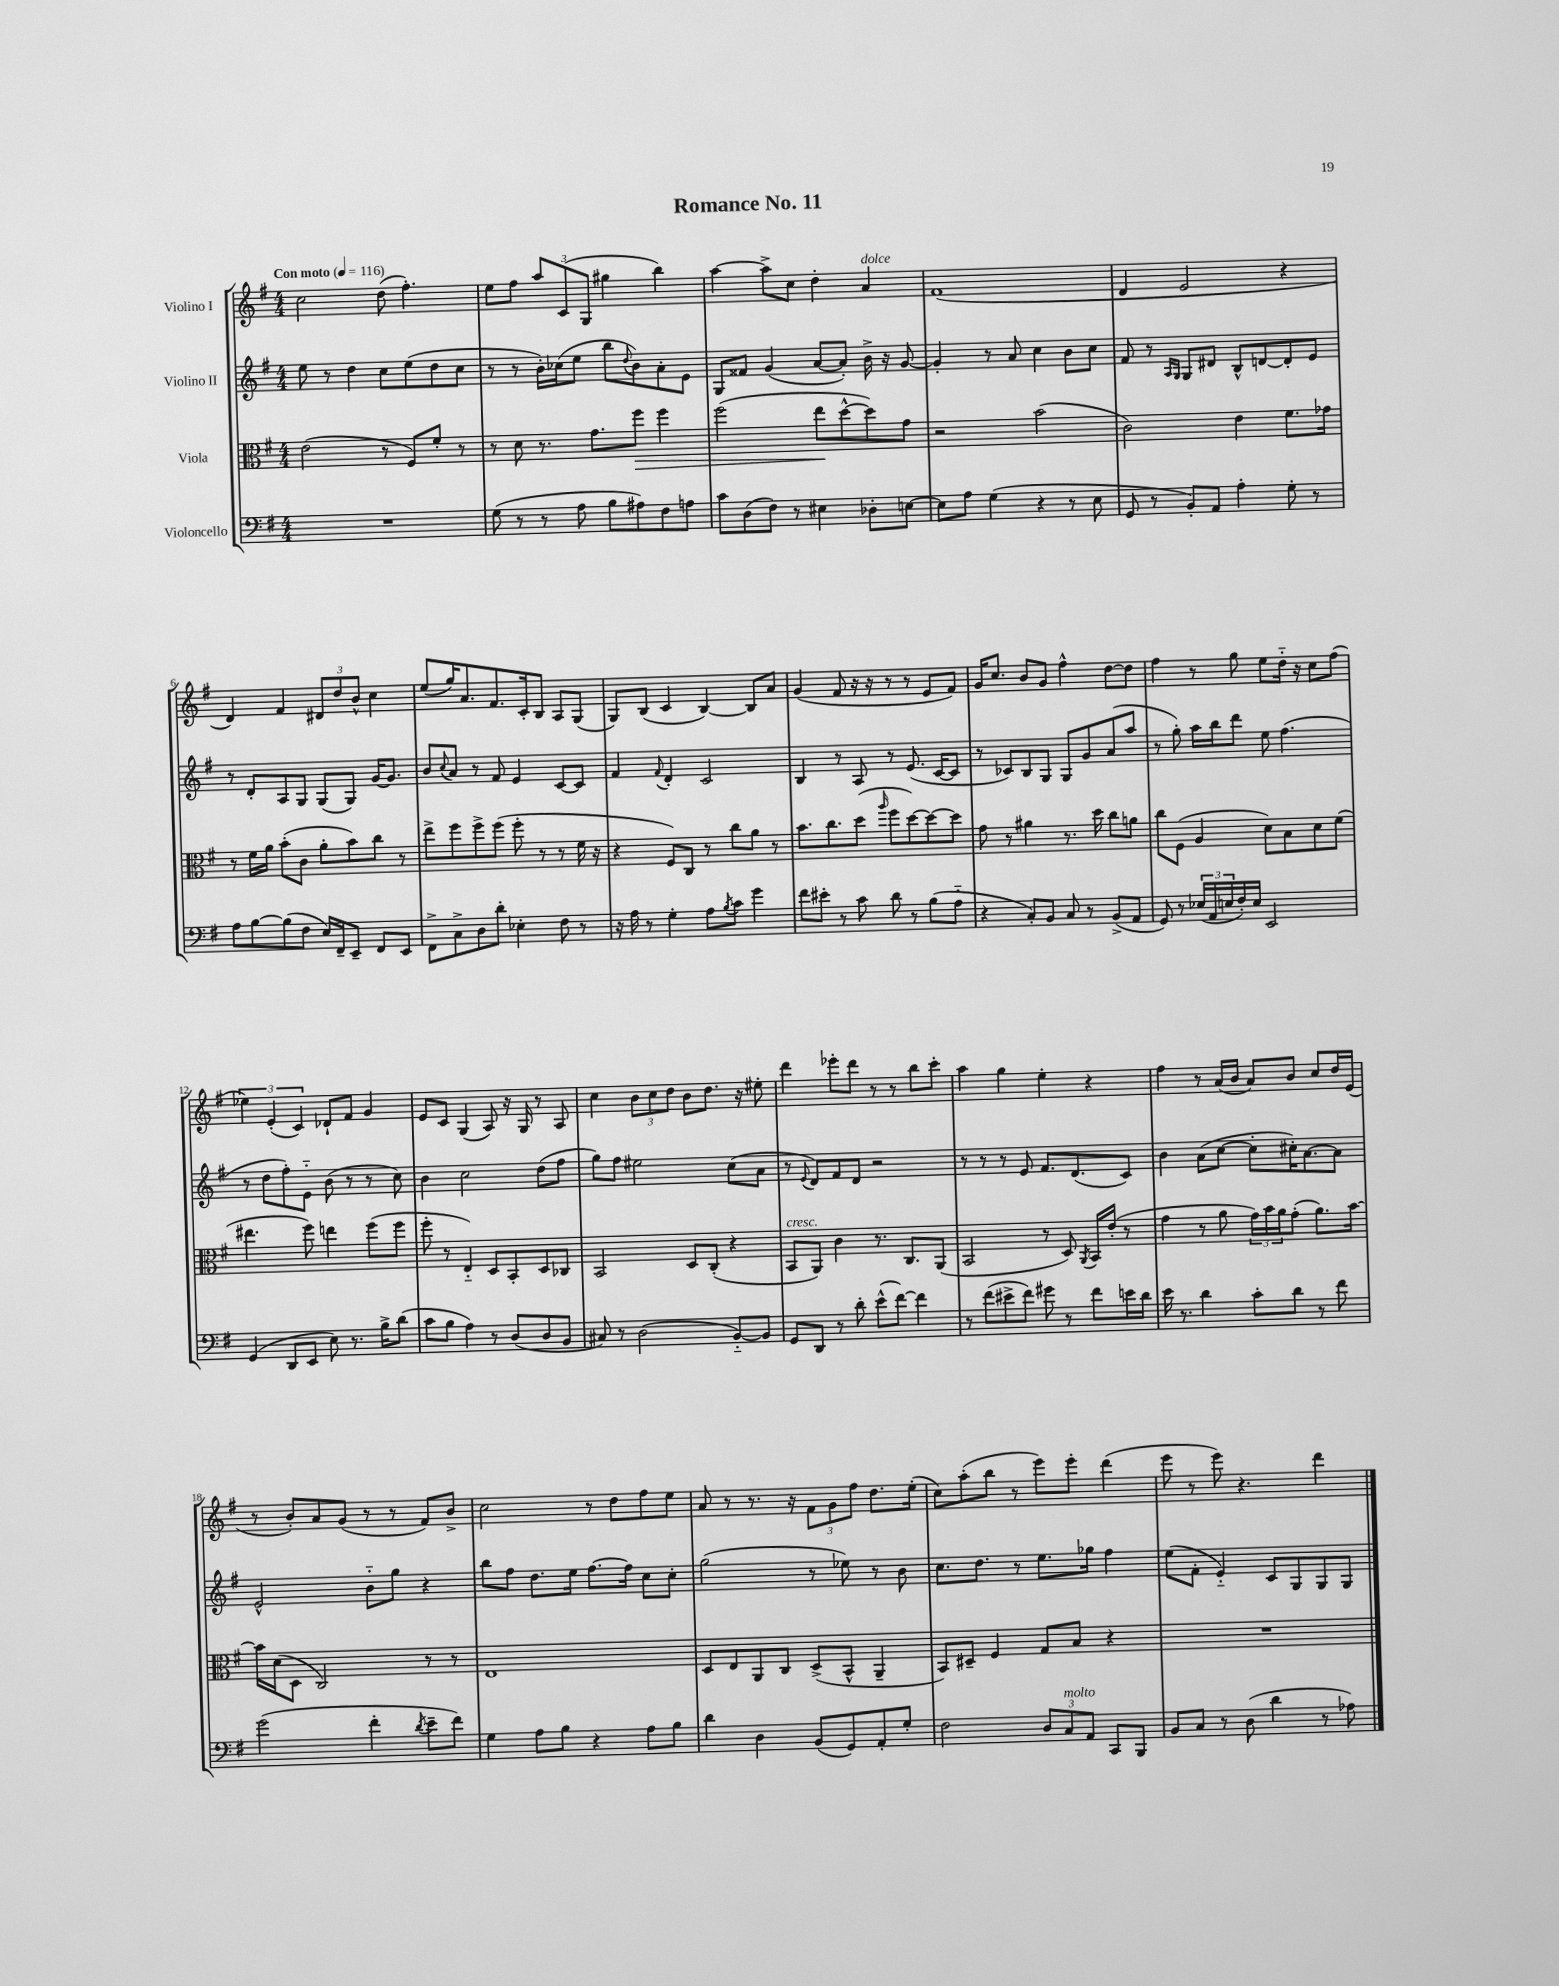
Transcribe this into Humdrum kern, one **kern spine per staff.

**kern	**kern	**kern	**kern
*staff4	*staff3	*staff2	*staff1
*clefF4	*clefC3	*clefG2	*clefG2
*k[f#]	*k[f#]	*k[f#]	*k[f#]
*M4/4	*M4/4	*M4/4	*M4/4
*MM116	*MM116	*MM116	*MM116
1r	(2e\	8ee\	2cc\
.	.	8r	.
.	.	4dd\	.
.	8r	8cc\L	(8dd\
.	8F#/L)	(8ee\	4.ff#'\)
.	8f#'/J	8dd\	.
.	8r	8cc\J	.
=	=	=	=
(8G\	8r	8r	8ee\L
8r	8d\	8r	8ff#\J
8r	8.r	16b'\LL)	12aa/L
.	.	(16cc-\J	.
.	.	.	(12c/
8A\	.	8ee\J	.
.	.	.	12G/J
.	8.g\L	.	.
8B\L	.	8bb\L	4gg#\
.	.	8qqdd/	.
8A#\)	8ff#\J	8b\)	.
8F#\	4ff#\	8a'\	4bb\)
8A\J	.	8e\J	.
=	=	=	=
8c\L	(2ff#\	8G/L	[4aa\
(8D\	.	8f##/J	.
8F#\J)	.	(4g/	8aa^\]L
8r	.	.	8cc\J
4E#\	8ee\L	[8a/L	4dd'\
.	[8dd^^\	8a'/]J)	.
8D-'\L	8dd\])	16b^\	4a/
.	.	16r	.
[8E\J	8g\J	[8g/	.
=	=	=	=
8E\]L	2r	4g'/]	(1f#
8A\J	.	.	.
(4G\	.	8r	.
.	.	8a/	.
4r	(2b\	4cc\	.
8r	.	8b\L	.
8E\	.	8cc\J	.
=	=	=	=
8GG/	2c\)	8f#/	4d/
8r	.	8r	.
.	.	16qqA/LL	.
.	.	16qqG/JJ	.
8BB'/L)	.	8G/L	2e/
8AA/J	.	8d#/J	.
4A'\	4e\	8B^^/L	.
.	.	[8d/	.
8G'\	8.f#\L	8d'/]	4r
8r	.	8e/J	.
.	16g-\Jk	.	.
=	=	=	=
8A\L	8r	8r	4d/)
[8B\	16f#\LL	8d'/L	.
.	16a\JJ	.	.
(8B\]	(8b'\L	8A/	4f#/
8F#\J	8c\J	8G/J	.
16E/LL)	8a'\L	(8G/L	12d#/L
16FF#~/J	.	.	.
.	.	.	12dd/
8EE~/J	8b\)	8G/J)	.
.	.	.	12b^^/J
8FF#/L	8cc\J	[16g/LK	4cc\
.	.	8.g/]J	.
8EE/J	8r	.	.
=	=	=	=
8FF#^\L	8ee^\L	8b/L	(8ee/L
.	.	8qqcc/	.
8C^\	8ff#\	8a/J	16gg/K)
.	.	.	8.a/
8D\	8ff#^\	8r	.
8d'\J	(8ff#\J	8f#/	8.f#/
4E-'\	8ff#'\	4e/	.
.	.	.	16c'/k
.	8r	.	8B/J
8F#\	8r	[8c/L	8A/L
8r	16f#\	8c/]J	(8G/J
.	16r	.	.
=	=	=	=
16r	4r	4f#/	8G/L)
16A\	.	.	.
8r	.	.	(8B/J
.	.	8qqf#/	.
4G'\	8F#/L)	4d'/	4c/
.	8C/J	.	.
8A\L	8r	2c/	[4B/)
8qB/	.	.	.
8c\J	8cc\L	.	.
4g\	8a\J	.	8B/]L
.	8r	.	8a/J
=	=	=	=
8f#\L	8.b\L	4B/	(4g/
8e#'\J	.	.	.
.	8.cc\	.	.
8r	.	8r	8f#/
8c\	(8dd\J	8A/	16r
.	.	.	16r
.	16qqaa/	.	.
8d\	8ff#\L	8r	8r
8r	[8dd\)	(8.e/	8r
(8B\L	8dd\_	.	8e/L
.	.	[16c/LK	.
8A'~\J	8dd\]J	8c/]J	8f#/J)
=	=	=	=
4r	8g\	8r	16g/LK
.	.	.	8.cc/J
.	8r	8c-/L)	.
8C'/L)	4a#\	8B/	8b/L
8BB/J	.	8G/J	8g/J
8C/	8.r	8G/L	4ff#^^\
8r	.	8g/	.
.	16dd\	.	.
(8BB^/L	8cc\L	(8a/	[8dd\L
8AA/J	8a\J	8aa/J	8dd\]J
=	=	=	=
8GG/)	8cc\L	8r	4ff#\
8r	(8F#\J	8gg'\)	.
(24E-/LL	4A/	16aa\LL	8r
24AA/	.	.	.
.	.	16bb\J	.
24E/	.	.	.
16F#'/)	.	8ddd\J	8gg\
16E/JJ	.	.	.
2EE/	8d\L)	8ee\	8ee\L
.	8B\	(4.ff#\	16dd'~\Jk
.	.	.	16r
.	8d\	.	8cc\L
.	(8f#\J	.	(8ff#\J
=	=	=	=
(4GG/	4.ee#\	8r	6ee-\)
.	.	8dd\L	.
.	.	.	(6e'/
8DD/L	.	8ff#'\)	.
.	.	.	6c/)
8EE/J	8ff#\)	8e'~\J	.
8E\)	4ee\	(8b\	8d-`/L
8.r	.	8r	8f#/J
.	(8ff#\L	8r	4g/
16B^\LK	.	.	.
(8d\J	8ff#\J	8cc\)	.
=	=	=	=
8c\L	8ff#'\	4b\	8e/L
8B\J	8r	.	8c/J
4A\)	4E'~/)	2cc\	(4G/
8r	8D/L	.	8A/)
(8D/L	8BB'/	.	16r
.	.	.	16G/
8D/	8D/	(8dd\L	8r
8BB/J	8C-/J	8ff#\J	8A/
=	=	=	=
8C#/)	2BB/	8gg\L)	4cc\
8r	.	8ff#\J	.
(2D\	.	2ee#\	12b\L
.	.	.	12cc\
.	.	.	12dd\J
.	8D/L	.	8b\L
.	(8C'/J	.	8.dd\J
[8BB'~/L)	4r	(8cc\L	.
.	.	.	16r
8BB/]J	.	8a\J	8ee#'\
=	=	=	=
8GG/L	8BB/L	8r	4ddd\
.	.	8qqe/	.
8DD/J	8AA/J)	8d/L)	.
8r	4c\	8f#/	8eee-'\L
8d'\	.	8d/J	8ddd\J
(8e^^\L	8.r	2r	8r
[8f#\J)	.	.	8r
.	8.C/L	.	.
4f#\]	.	.	8bb\L
.	(8AA/J	.	8ccc'\J
=	=	=	=
8r	2BB/	8r	4aa\
(8f#\L	.	8r	.
8e#^\	.	8r	4gg\
8f#\J)	.	8e/	.
8g#\	8r	8.f#/L	4ee'\
8r	8D/)	.	.
.	.	(8.d/	.
.	8qAA/	.	.
8f#\L	16BB/LL	.	4r
.	(16e'/JJ	.	.
16e\L	8r	8c/J)	.
16d\JJ	.	.	.
=	=	=	=
16e\	4g\	4b\	4ff#\
8.r	.	.	.
4d\	8r	(8a\L	8r
.	8a\	[8cc\J	(16a/LL
.	.	.	16b/JJ
8c'\L	24g\LL)	8cc'\]L	8a/L)
.	24b\	.	.
.	24a\J	.	.
8d\J	(8g'\J	16cc#'\K)	8b/J
.	.	[8.a\	.
8r	8.a\L)	.	8cc/L
8f#\	.	8a\]J	16dd/L
.	[16b\Jk	.	(16e/JJ
=	=	=	=
(2g\	16b\]LL	2e^^/	8r
.	(16d\J	.	.
.	8D\J	.	8b'/L)
.	2C/)	.	8a/
.	.	.	(8g/J
4f#'\	.	8b'~\L	8r
.	.	8gg\J	8r
8qd/	.	.	.
8e~\L	8r	4r	8f#/L)
8f#\J)	8r	.	8b^/J
=	=	=	=
4G\	1E	8bb\L	2cc\
.	.	8ff#\J	.
8A\L	.	8.dd\L	.
8B\J	.	.	.
.	.	16ee\Jk	.
4r	.	[8.ff#\L	8r
.	.	.	8dd\L
.	.	16ff#\]Jk	.
8A\L	.	8cc\L	8ff#\
8B\J	.	8cc'\J	8ee\J
=	=	=	=
4d\	8D/L	(2gg\	8a/
.	8E/	.	8r
4D\	8AA/	.	8.r
.	8C/J	.	.
.	.	.	16r
(8BB/L	(8D^/L	8r	12f#\L
.	.	.	12g\
8GG/)	8BB^^/J	8ee-\)	.
.	.	.	12ff#\J
8AA'/	4AA~/	8r	8.dd\L
8G'/J	.	8b\	.
.	.	.	(16ee'\Jk
=	=	=	=
2F#\	8BB/L)	8.cc\L	8cc\L)
.	8D#~/J	.	(8aa'\
.	.	8.dd\J	.
.	4F#/	.	8bb\J
.	.	8r	8r
12D/L	8G/L	8.ee\L	8eee\L)
12C/	.	.	.
.	8B/J	.	8eee'\J
12AA/J	.	.	.
.	.	16gg-\Jk	.
8CC/L	4r	4ff#\	(4ddd\
8BBB/J	.	.	.
=	=	=	=
8BB/L	1r	(8ee\L	8eee\
8C/J	.	8f#'\J	8r
8r	.	4e'~/)	8eee\)
(8D\	.	.	4.r
4d\	.	8c/L	.
.	.	8G/	.
8r	.	8G/	4ddd\
8A-\)	.	8G/J	.
==	==	==	==
*-	*-	*-	*-
